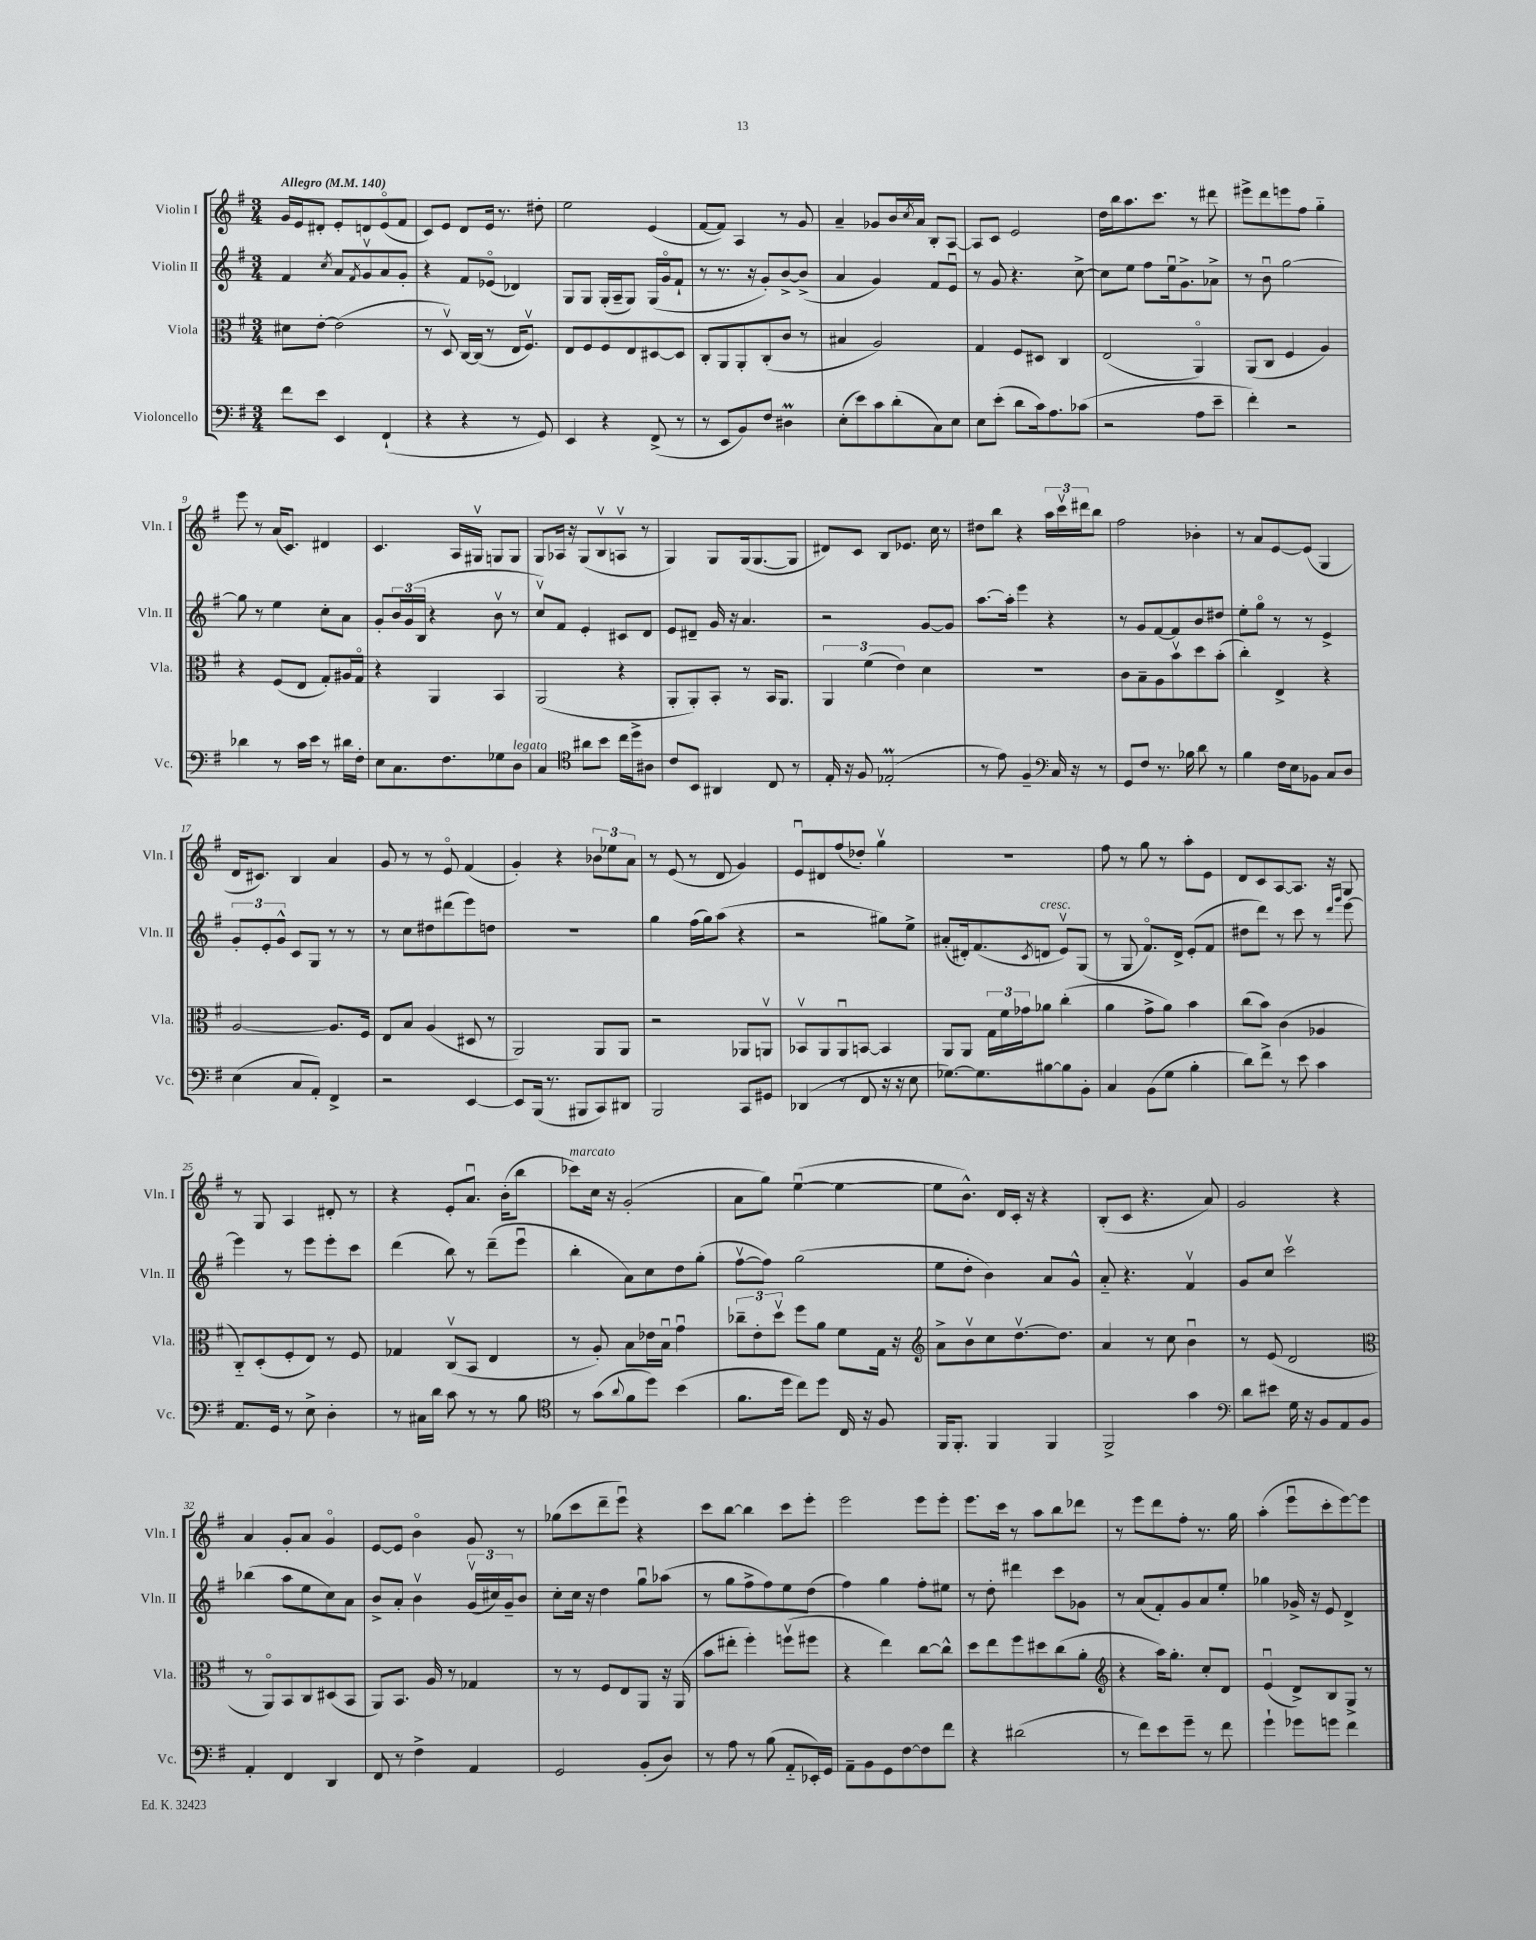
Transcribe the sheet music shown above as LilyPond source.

<<
\new StaffGroup <<
\new Staff = "s0" \with { instrumentName = "Violin I" shortInstrumentName = "Vln. I" } {
    \clef treble \key g \major \numericTimeSignature \time 3/4 \tempo "Allegro" 4 = 140
    g'16 e'16 dis'8-. e'8-. d'8 e'8\flageolet( fis'8 |
    c'8) e'8 d'8 e'16 r8. dis''8-. |
    e''2 e'4( |
    fis'8~ fis'8) a4 r8 g'8 |
    a'4-- ges'8 b'16 \acciaccatura { c''8 } a'16 b8-. a8~ |
    a8 c'8 e'2 |
    d''16 b''16 a''8. c'''8. r8 dis'''8 |
    eis'''8-> d'''8 e'''8 fis''8 g''4-_ |
    e'''8 r8 a'16( c'8.) dis'4 |
    c'4. a16 gis16\upbow g8 g8 |
    g8 aes16 r16 g8( b8\upbow a8\upbow r8 |
    g4) g8 g16( g8.~ g8 |
    dis'8) c'8 b8 ees'8. c''16 r8 |
    dis''8 b''8 r4 \tuplet 3/2 { a''16 c'''16\upbow dis'''16 } b''8 |
    fis''2 bes'4-. |
    r8 a'8 e'8~ e'8( g4 |
    d'16 cis'8.) b4 a'4 |
    g'8 r8 r8 e'8\flageolet fis'4( |
    g'4-.) r4 \tuplet 3/2 { bes'8 ees''8 a'8 } |
    r8 e'8( r8 d'8 g'4) |
    e'8\downbow dis'8 fis''8( des''8-.) g''4\upbow |
    R2. |
    fis''8 r8 g''8 r8 a''8-. e'8 |
    d'8 c'8 a8~ a8. r16 g8 |
    r8 g8 a4 dis'8-. r8 |
    r4 e'8-. a'8.\downbow b'16-.( b''8 |
    ces'''8^\markup { \italic "marcato" }) c''16 r16 g'2-.( |
    a'8 g''8) e''4~\downbow( e''4~ |
    e''8 b'8.-^) d'16 c'16-. r16 r4 |
    b8-.( c'8 r4. a'8) |
    g'2 r4 |
    a'4 g'8-. a'8 g'4\flageolet |
    e'8~ e'8 b'4\flageolet g'8 r8 |
    ges''8( c'''8 d'''8-- e'''8\downbow) r4 |
    c'''8 b''8~ b''4 c'''8 e'''8-. |
    e'''2 e'''8 e'''8-. |
    e'''8. c'''16 r8 a''8 b''8 des'''8 |
    r8 e'''8 d'''8 fis''8-. r8. g''16 |
    a''4-.( e'''8\downbow c'''8-. e'''8~) e'''8 \bar "|." |
}
\new Staff = "s1" \with { instrumentName = "Violin II" shortInstrumentName = "Vln. II" } {
    \clef treble \key g \major \numericTimeSignature \time 3/4
    fis'4 \acciaccatura { c''8 } a'8 \acciaccatura { fis'8 } g'8\upbow a'8 g'8-. |
    r4 fis'8 ees'8\flageolet( des'4) |
    g8 g8 g16-.( a16-- g8) g16( g'16\flageolet fis'8-! |
    r8 r8. r16 g'8-.) b'8~-> b'8->( |
    a'4 g'4) fis'8 e'8\downbow |
    r8 g'8 r4. c''8~-> |
    c''8 e''8 fis''8 e''16\downbow g'8.-> aes'8-> |
    r8 b'8\downbow g''2~ |
    g''8 r8 e''4 c''8-. a'8 |
    g'8-. \tuplet 3/2 { b'16 g'16( b16 } r4 b'8\upbow r8 |
    c''8\upbow) fis'8 e'4-. cis'8 d'8 |
    e'8 dis'8-- g'16 r16 a'4. |
    r2 g'8~ g'8 |
    a''8.~ a''16-. e'''4 r4 |
    r8 g'8 fis'8~ fis'8 b'8 dis''8 |
    e''8-. g''8\flageolet r8 r8 e'4-> |
    \tuplet 3/2 { g'8-. e'8-. g'8-^ } c'8 g8 r8 r8 |
    r8 c''8 dis''8 dis'''8( e'''8) d''8 |
    R2. |
    g''4 fis''16( g''16) a''8( r4 |
    r2 gis''8) e''8-> |
    ais'8-.( dis'16-.) fis'8.( \acciaccatura { c'8 } d'8^\markup { \italic "cresc." } e'8\upbow) g8( |
    r8 g8 fis'8.\flageolet) d'16-> e'8-.( fis'8 |
    dis''8 d'''8) r8 c'''8 r8 \grace { d'''16 g'''16 } e'''8~ |
    e'''4 r8 e'''8 e'''8-. c'''8 |
    d'''4( b''8) r8 d'''8--( e'''8\downbow |
    b''4-. a'8) c''8 d''8 g''8-.( |
    fis''8~\upbow fis''8) g''2( |
    e''8 d''8-. b'4) a'8 g'8-^ |
    a'8-_ r4. fis'4\upbow |
    g'8 c''8 c'''2\upbow |
    bes''4( a''8 e''8 c''8) a'8 |
    b'8-> a'8-. b'4\upbow \tuplet 3/2 { g'16\upbow( cis''16) g'16-- } b'8 |
    c''8-. c''16 r16 d''4 g''8\downbow aes''8( |
    r8 g''8 fis''8-> fis''8) e''8 d''8( |
    fis''4) g''4 fis''8-. eis''8 |
    r8 d''8-. dis'''4 c'''8 ges'8 |
    r8 a'8( fis'8-.) g'8 a'8 e''8-. |
    ges''4 ges'16-> r16 e'8 d'4-> \bar "|." |
}
\new Staff = "s2" \with { instrumentName = "Viola" shortInstrumentName = "Vla." } {
    \clef alto \key g \major \numericTimeSignature \time 3/4
    dis'8 e'8~-. e'2( |
    r8 d8\upbow) c16~ c16( r8 e16 fis8.\upbow) |
    e8 fis8 fis8 e8 dis8~ dis8 |
    c8-. a,8 a,8-. c8-.( c'8 r8 |
    bis4 a2) |
    g4 fis8 dis8 c4 |
    e2( a,4\flageolet) |
    a,8( c8 fis4 a4) |
    r4 fis8( e8 g8-.) ais16 g16\flageolet |
    r4 a,4 b,4 |
    a,2( r4 |
    a,8-. a,8-.) b,8-. r8 b,16 a,8. |
    \tuplet 3/2 { a,4 fis'4( e'4) } d'4 |
    R2. |
    c'8 b8-- a8 b'8\upbow d''8 b'8-.( |
    c''4-.) e4-> r4 |
    a2~ a8. fis16 |
    e8 b8 a4( dis8 r8 |
    a,2) a,8 a,8 |
    r2 aes,8 a,8\upbow |
    bes,8\upbow a,8 a,8\downbow b,8~ b,4 |
    a,8 a,8 \tuplet 3/2 { g16 fis'16 ges'16 } aes'8 c''4-.( |
    a'4 g'8-> a'8) b'4 |
    c''8( b'8) c'4( aes4 |
    c8-_) d8-.( fis8-. e8) r8 fis8 |
    ges4 c8\upbow( b,8 e4 |
    r8 a8-.) b8 ees'16 b16\downbow g'4\downbow |
    \tuplet 3/2 { ces''8-- e'8-. d''8\upbow } fis''8 a'8 fis'8 g16 r16 |
    \clef treble a'8-> b'8\upbow c''8 d''8.~\upbow d''8. |
    a'4 r8 c''8 b'4\downbow |
    r8 e'8( d'2 |
    \clef alto r8 a,8\flageolet) b,8 c8 dis8( b,8 |
    a,8) b,8. a16 r8 ges4 |
    r8 r8 fis8 e8 a,8 r16 a,16( |
    b'8 eis''8-. fis''4-.) f''8\upbow( fis''8 |
    r4 e''4) c''8~ c''8-^ |
    d''8 e''8 fis''8 dis''8 c''8( a'8-. |
    \clef treble r4 a''16) g''8.-. c''8-. d'8 |
    e'4\downbow( d'8->) b8 g8-> r8 \bar "|." |
}
\new Staff = "s3" \with { instrumentName = "Violoncello" shortInstrumentName = "Vc." } {
    \clef bass \key g \major \numericTimeSignature \time 3/4
    fis'8 e'8 e,4 fis,4-!( |
    r4 r4 r8 g,8) |
    e,4 r4 fis,8->( r8 |
    r8 e,8 b,8) fis8 dis4\prall |
    e8-.( e'8) c'8 d'8-.( c8) e8 |
    e8 e'8-.( d'8 c'16) a8. ces'8( |
    r2 a8 e'8-- |
    fis'4-.) r2 |
    des'4 r8 c'16 e'16 r8 dis'16 fis16-. |
    e8 c8. fis8. ges8 d8^\markup { \italic "legato" } |
    c4 \clef tenor ais'8 b'8 c''16 d''16-> ais8 |
    c'8 b,8 ais,4 c8 r8 |
    e16-. r16 fis8 ees2-.\prall( |
    r8 e'8) fis4-- \clef bass c16 r16 r8 |
    g,8 fis8 r8. bes16 d'8 r8 |
    b4 fis16 e16 bes,8 c8 d8 |
    e4( c8 a,8-.) fis,4-> |
    r2 e,4~ |
    e,8 b,,16( r8. bis,,8 c,8) dis,8 |
    b,,2 c,8 gis,8 |
    des,4( r8 fis,8 r16 r16 e8 |
    ges8.~) ges8. bis8~ bis8 b,8-. |
    c4 b,8( g8 b4-. |
    d'8) fis'8-> r8 e'8 c'4 |
    a,8. g,16 r8 e8-> d4-. |
    r8 cis16 d'16 c'8 r8 r8 b8 |
    \clef tenor r8 g'8( \appoggiatura { a'8 } fis'8 d''8) b'4( |
    fis'8. d''16 c''8) d''8 c16 r16 fis8 |
    fis,16 fis,8.-. fis,4 fis,4 |
    fis,2-> g'4 |
    \clef bass d'8 eis'8 g16 r16 b,8 a,8 b,8 |
    a,4-. fis,4 d,4 |
    fis,8 r8 fis4-> a,4 |
    g,2 b,8-.( d8) |
    r8 a8 r8 b8( a,8-_ ees,16-.) g,16 |
    a,8-- b,8 g,8 fis8~ fis8 fis'8 |
    r4 dis'2( |
    r8 fis'8) e'8 g'8-- r8 fis'8 |
    g'4-! ges'8 g'8 fis'4 \bar "|." |
}
>>
>>
